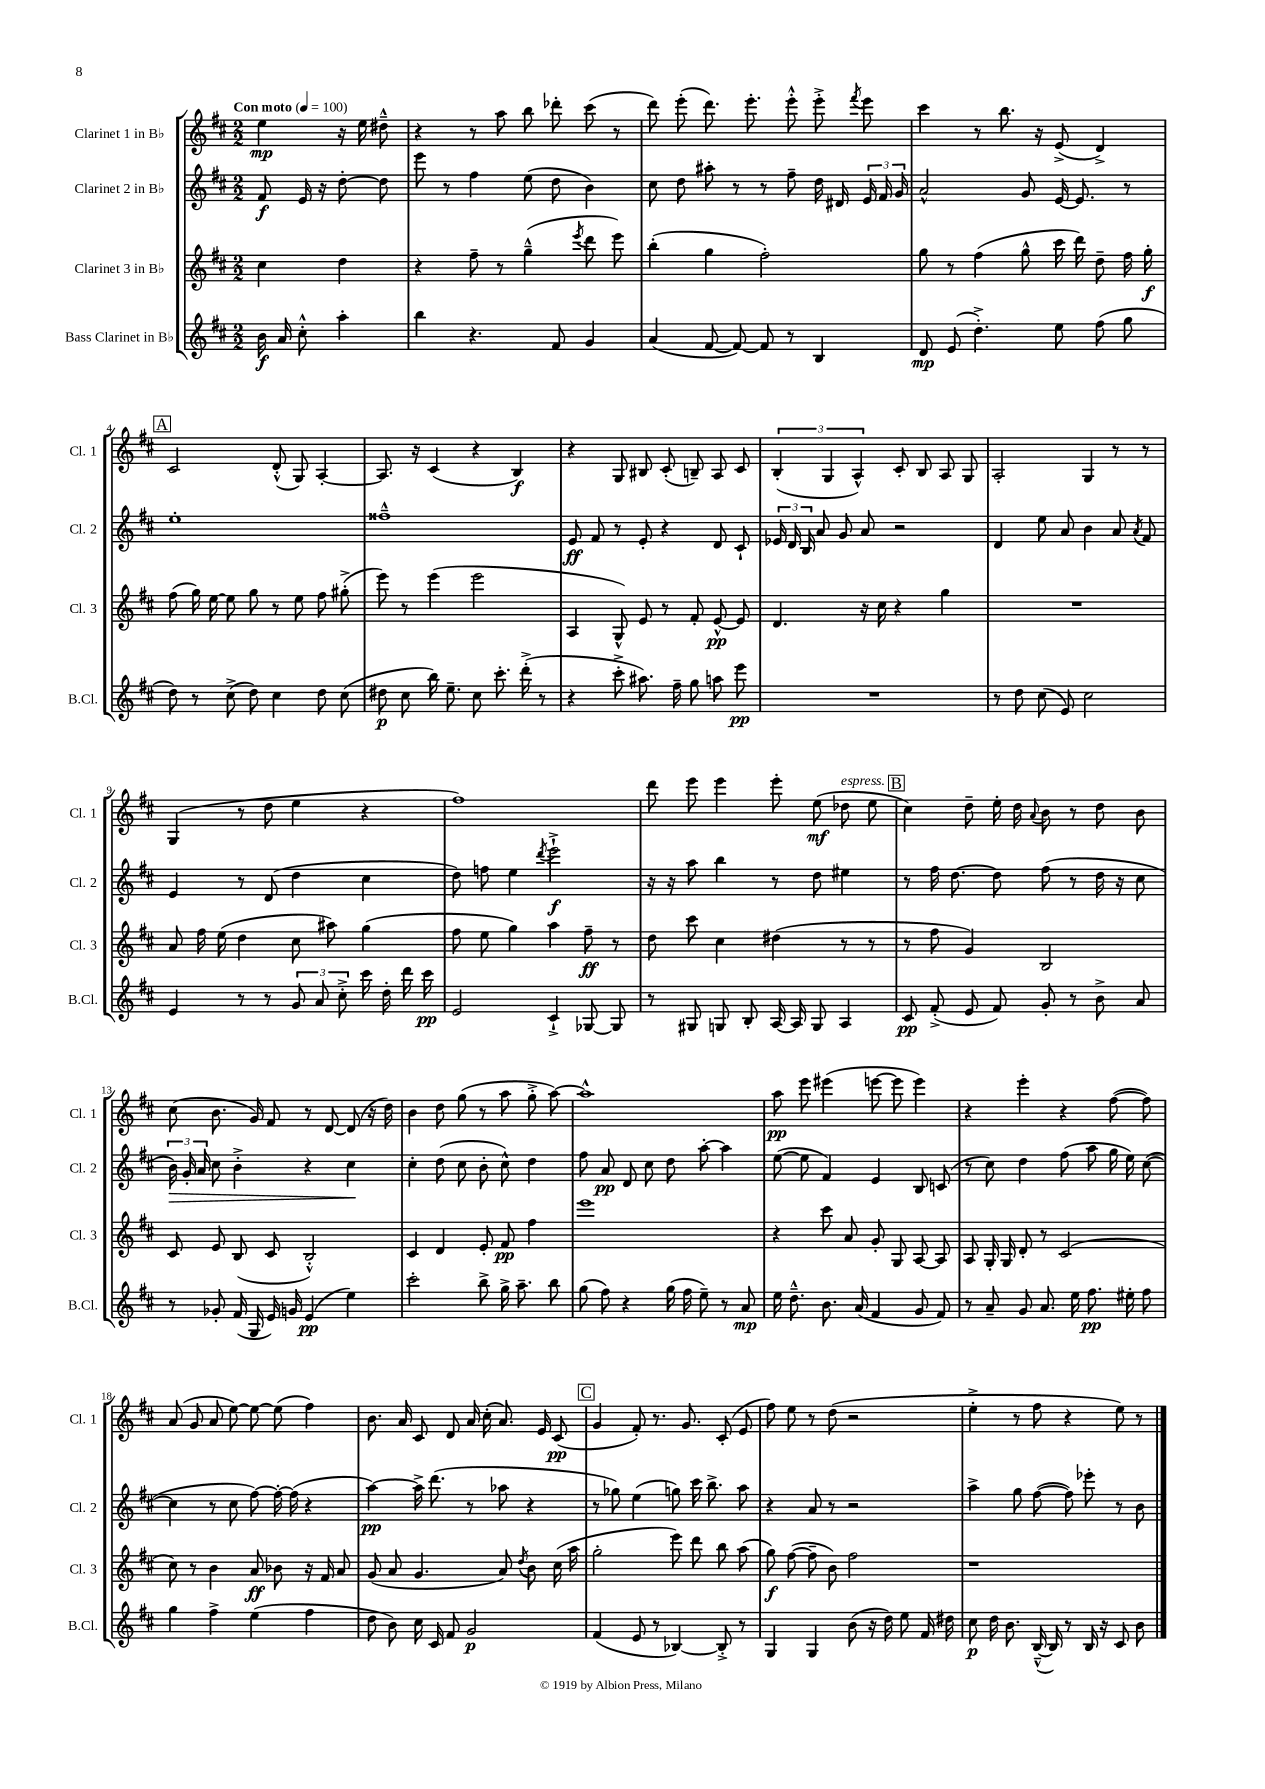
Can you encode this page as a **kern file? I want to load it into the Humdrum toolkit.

**kern	**kern	**kern	**kern
*staff4	*staff3	*staff2	*staff1
*clefG2	*clefG2	*clefG2	*clefG2
*k[f#c#]	*k[f#c#]	*k[f#c#]	*k[f#c#]
*M2/2	*M2/2	*M2/2	*M2/2
*MM100	*MM100	*MM100	*MM100
16b\	4cc#\	8f#/	4ee\
16a/	.	.	.
8cc#'^^\	.	16e/	.
.	.	16r	.
4aa'\	4dd\	[8dd'\	16r
.	.	.	16ee\
.	.	8dd\]	8dd#~^^\
=	=	=	=
4bb\	4r	8eee\	4r
.	.	8r	.
4.r	8ff#~\	4ff#\	8r
.	8r	.	8aa\
.	(4gg~^^\	(8ee\	8bb\
8f#/	.	8dd\	8ddd-'\
.	8qeee/	.	.
4g/	8ddd\	4b\)	(8ccc#\
.	8eee\)	.	8r
=	=	=	=
(4a/	(4bb'\	8cc#\	8ddd\)
.	.	8dd\	(8eee'\
[8f#/	4gg\	8aa#'\	8.ddd\)
8f#/_)	.	8r	.
.	.	.	8.eee'\
8f#/]	2ff#'\)	8r	.
8r	.	8ff#~\	8eee'^^\
4B/	.	16dd\	8eee'^\
.	.	16d#/	.
.	.	.	8qfff#/
.	.	24e/	8eee\
.	.	24f#/	.
.	.	24g/	.
=	=	=	=
8d/	8gg\	2a^^/	4ccc#\
(8e/	8r	.	.
4.dd'^\)	(4ff#\	.	8r
.	.	.	8.bb\
.	8gg^^\	8g/	.
.	.	.	16r
8ee\	16ccc#\	[16e/	(8e^/
.	16ddd\)	8.e/]	.
(8ff#\	8dd~\	.	4d^/)
8gg\	16ff#\	8r	.
.	16gg'\	.	.
=	=	=	=
8dd\)	(8ff#\	1ee'	2c#/
8r	16gg\)	.	.
.	[16ee\	.	.
(8cc#^\	8ee\]	.	.
8dd\)	8gg\	.	.
4cc#\	8r	.	(8d'^^/
.	8ee\	.	8G/)
8dd\	8ff#\	.	[4A'/
(8cc#\	(8gg#'^\	.	.
=	=	=	=
8dd#\	8eee\)	1ff##~^^	8.A/]
8cc#\	8r	.	.
.	.	.	16r
16bb\)	(4eee\	.	(4c#/
8.ee~\	.	.	.
8cc#\	2eee\	.	4r
8.ccc#'\	.	.	.
.	.	.	4B/)
(16ddd'^\	.	.	.
8r	.	.	.
=	=	=	=
4r	4A/	8e/	4r
.	.	8f#/	.
8ccc#'^\	8G^^/)	8r	8G/
8.aa#\)	8e/	8e'/	8B#/
.	8r	4r	(8c#'/
16ff#~\	.	.	.
8gg\	8f#'/	.	8B~/)
8aa\	[8e^^/	8d/	8A/
8eee\	8e/]	8c#`/	8c#/
=	=	=	=
1r	4.d/	24e-/	(6B'/
.	.	24d/	.
.	.	24B/	.
.	.	8a/	.
.	.	.	6G/
.	.	8g/	.
.	.	.	6A^^/)
.	16r	8a/	.
.	16cc#\	.	.
.	4r	2r	8c#'/
.	.	.	8B/
.	4gg\	.	8A/
.	.	.	8G/
=	=	=	=
8r	1r	4d/	2A'/
8dd\	.	.	.
(8cc#\	.	8ee\	.
8e/)	.	8a/	.
2cc#\	.	4b\	4G/
.	.	8a/	8r
.	.	8qa/	.
.	.	8f#/	8r
=	=	=	=
4e/	8a/	4e/	(4G/
.	16ff#\	.	.
.	(16ee\	.	.
8r	4dd\	8r	8r
8r	.	(8d/	8dd\
12g/	8cc#\	4dd\	4ee\
12a/	.	.	.
.	8aa#\)	.	.
12cc#'^\	.	.	.
16ccc#\	(4gg\	4cc#\	4r
16dd'\	.	.	.
16ddd\	.	.	.
16ccc#\	.	.	.
=	=	=	=
2e/	8ff#\	8dd\)	1ff#)
.	8ee\	8ff\	.
.	4gg\)	4ee\	.
.	.	8qddd/	.
4c#`^/	4aa\	2eee`^\	.
[8G-/	8ff#~\	.	.
8G-/]	8r	.	.
=	=	=	=
8r	8dd\	16r	8ddd\
.	.	16r	.
8G#/	8ccc#\	8aa\	8eee\
8G/	4cc#\	4bb\	4eee\
8B'/	.	.	.
[16A/	(4dd#\	8r	8eee'\
16A/]	.	.	.
8G/	.	8dd\	(8ee\
4A/	8r	4ee#\	8dd-\
.	8r	.	8ee\
=	=	=	=
8c#/	8r	8r	4cc#\)
(8f#'^/	8ff#\	16ff#\	.
.	.	[8.dd\	.
8e/	4g/)	.	8dd~\
8f#/)	.	8dd\]	16ee'\
.	.	.	16dd\
.	.	.	8qqa/
8g'/	2B/	(8ff#\	8b\
8r	.	8r	8r
8b^\	.	16dd\	8dd\
.	.	16r	.
8a/	.	8cc#\	8b\
=	=	=	=
8r	8c#/	24b\)	(8cc#\
.	.	24g'/	.
.	.	24a/	.
8g-'/	8e/	8cc#\	8.b\
(16f#/	(8B/	4b'^\	.
16G/	.	.	16g/)
16e/)	8c#/	.	8f#/
16g/	.	.	.
(4e/	2B'^^/)	4r	8r
.	.	.	[8d/
4ee\)	.	4cc#\	(8d/]
.	.	.	16r
.	.	.	16dd\)
=	=	=	=
2ccc#'\	4c#/	4cc#'\	4b\
.	4d/	(8dd\	8dd\
.	.	8cc#\	(8gg\
8bb^\	8e'/	8b'\	8r
16gg^\	8f#/	8cc#^^\)	8aa\
8.aa~\	.	.	.
.	4ff#\	4dd\	8gg'^\
8bb\	.	.	[8aa\)
=	=	=	=
(8gg\	1eee	8ff#\	1aa^^]
8ff#\)	.	8a/	.
4r	.	8d/	.
.	.	8cc#\	.
(16gg\	.	8dd\	.
16ff#\	.	.	.
8ee~\)	.	[8aa'\	.
8r	.	4aa\]	.
8a/	.	.	.
=	=	=	=
16ee\	4r	([8ee\	8aa\
8.dd~^^\	.	.	.
.	.	8ee\]	8eee\
8.b\	8ccc#\	4f#/)	(4eee#\
.	8a/	.	.
(16a/	.	.	.
4f#/	8g'/	4e/	[8eee\
.	8G/	.	8eee\]
8g/	[8A/	8B/	4eee\)
8f#/)	8A/]	(8c/	.
=	=	=	=
8r	8A/	8r	4r
8a~/	16G'/	8cc#\)	.
.	16G/	.	.
8g/	8d'/	4dd\	4eee'\
8.a/	8r	.	.
.	(2c#/	(8ff#\	4r
16ee\	.	.	.
8.ff#\	.	8aa\	.
.	.	16gg\	([8ff#\
16ee#'\	.	16ee\)	.
8ff#\	.	([8cc#\	8ff#\])
=	=	=	=
4gg\	8cc#\)	4cc#\]	(8a/
.	8r	.	8g/
4ff#^\	4b\	8r	8a/
.	.	8cc#\	[8ee\)
(4ee\	8a/	[8ff#\)	8ee\_
.	8b-\	16ff#'\_	(8ee\]
.	.	(16ff#\]	.
4ff#\	16r	4r	4ff#\)
.	16f#/	.	.
.	8a/	.	.
=	=	=	=
8dd\	(8g/	[4aa\)	8.b\
8b\)	8a/	.	.
.	.	.	16a/
16cc#\	4.g/	16aa^\]	8c#/
16c#/	.	(8.ddd\	.
8f#/	.	.	8d/
2g/	.	8r	16a/
.	.	.	(16cc#'\
.	8a/)	8aa-\	8.a/)
.	8qdd/	.	.
.	8b\	4r	.
.	.	.	16e/
.	(16cc#\	.	(8c#/
.	16aa\	.	.
=	=	=	=
(4f#/	2gg'\	8r	4g/
.	.	8gg-\)	.
8e/	.	(4ee\	8f#'/)
8r	.	.	8.r
[4B-/)	8eee\)	8gg\)	.
.	.	.	8.g/
.	8ddd\	16ccc#\	.
.	.	8.bb^\	.
8B-'^/]	8bb\	.	(8c#'/
8r	(8aa\	8aa\	8e/
=	=	=	=
4G/	8gg\)	4r	8ff#\)
.	([8ff#\	.	8ee\
4G/	8ff#~\]	8a/	8r
.	8b\)	8r	(8dd\
(8b\	2ff#\	2r	2r
16r	.	.	.
16dd\)	.	.	.
8ee\	.	.	.
16f#/	.	.	.
16dd#\	.	.	.
=	=	=	=
8cc#\	1r	4aa^\	4ee'^\
16dd\	.	.	.
8.b\	.	.	.
.	.	8gg\	8r
([16B~^^/	.	([8ff#\	8ff#\
16B/])	.	.	.
8r	.	8ff#\])	4r
16B/	.	8eee-'\	.
16r	.	.	.
8c#/	.	8r	8ee\)
8b\	.	8b\	8r
==	==	==	==
*-	*-	*-	*-
